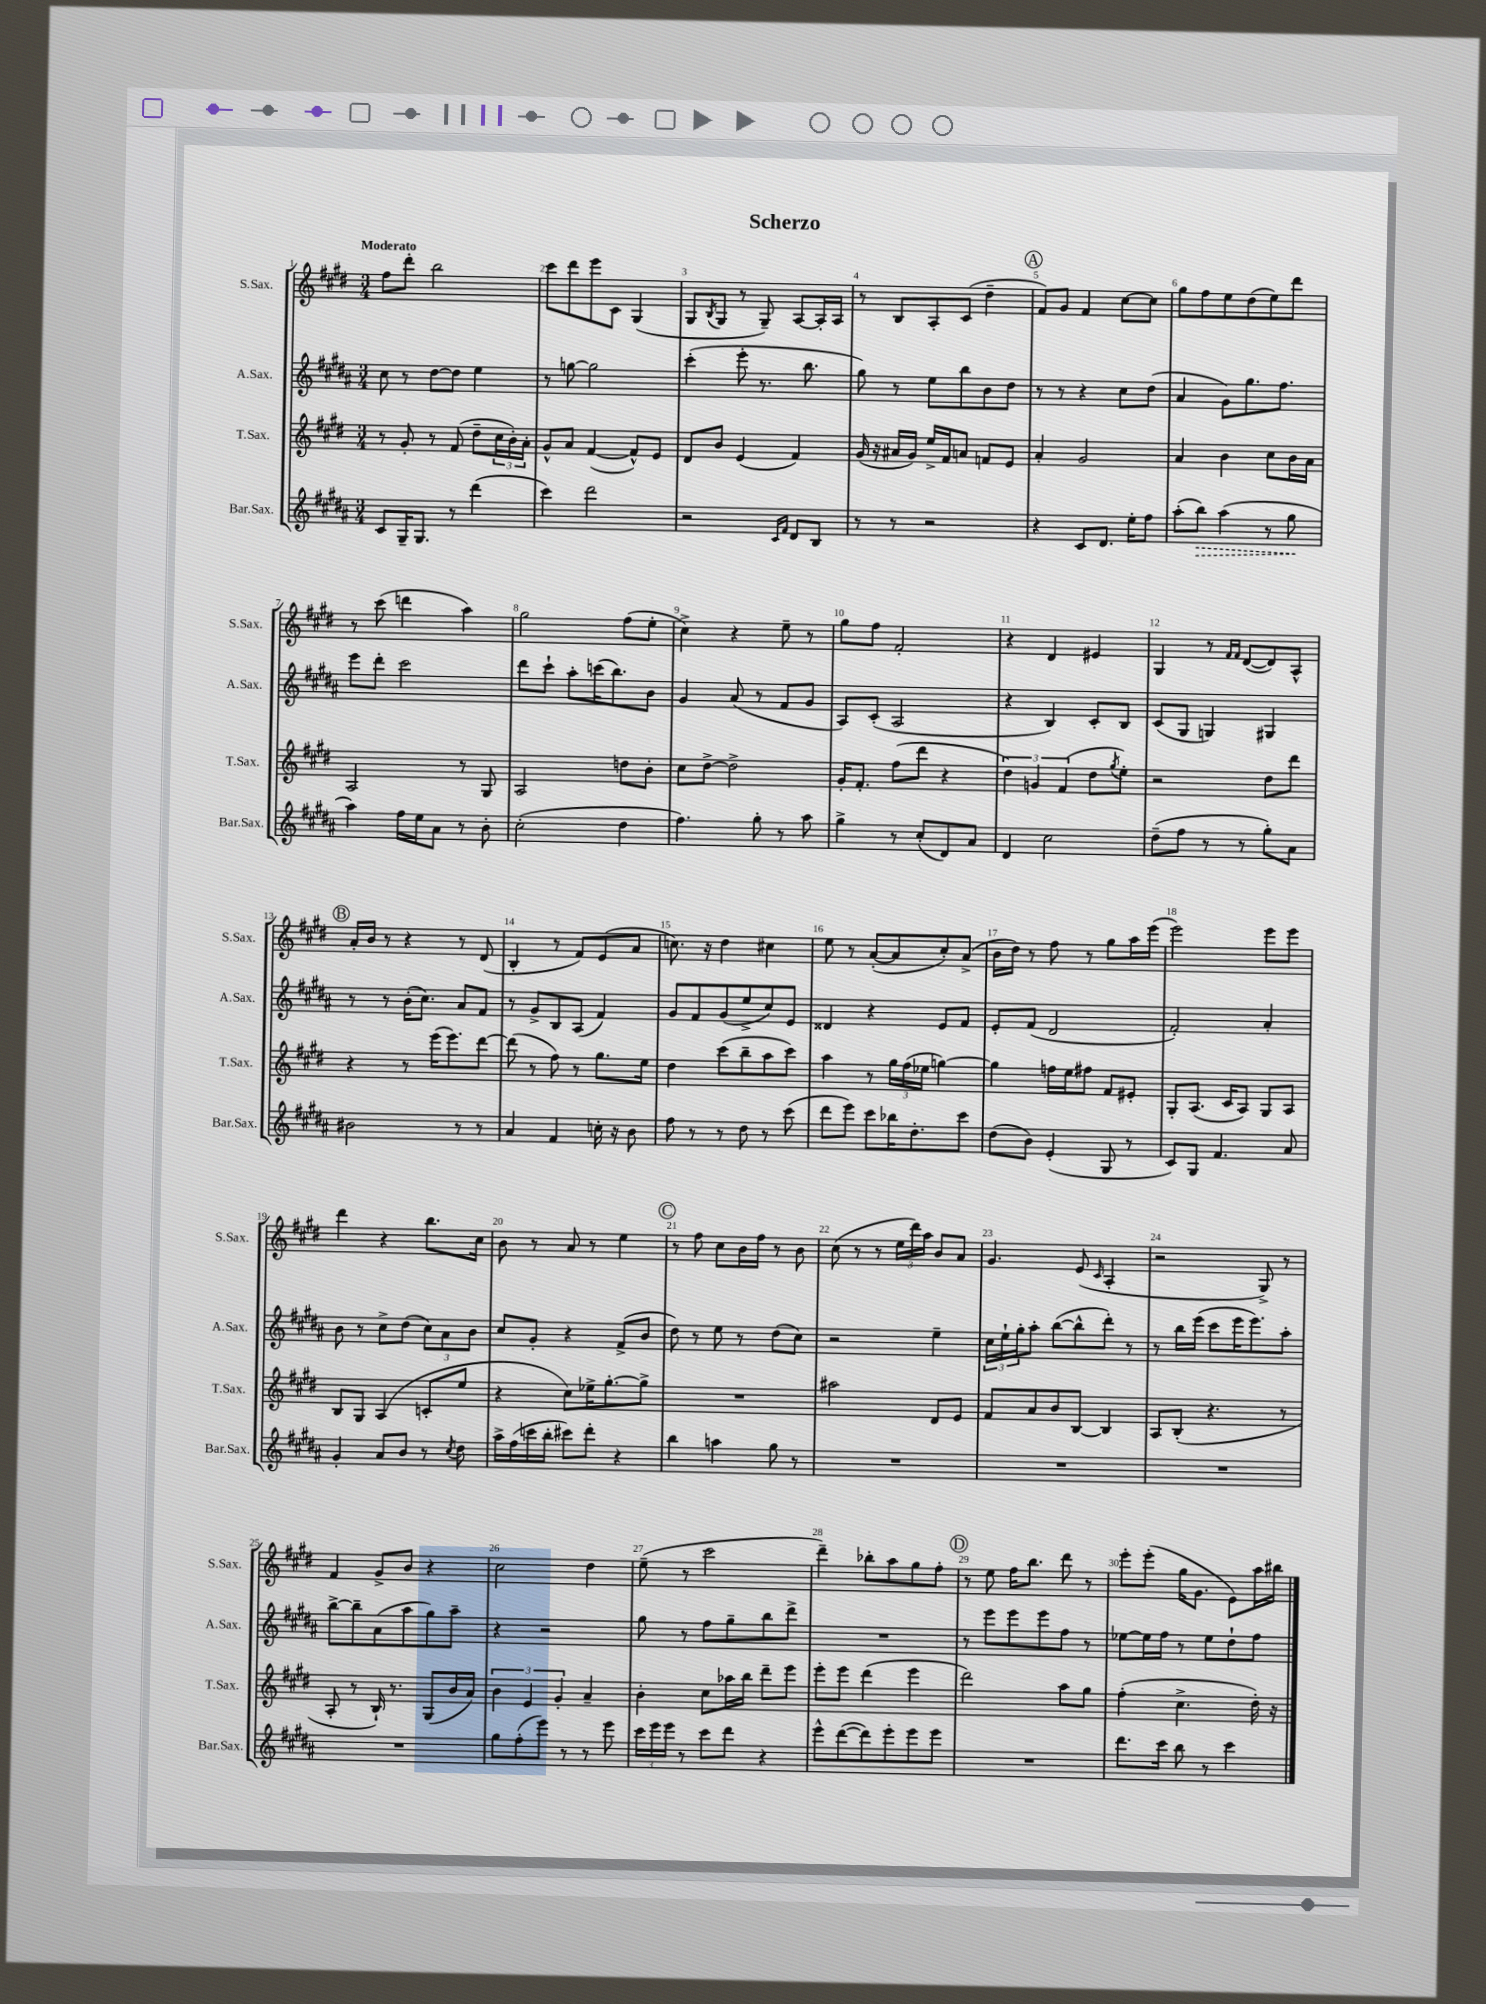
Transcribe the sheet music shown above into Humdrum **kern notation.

**kern	**kern	**kern	**kern
*staff4	*staff3	*staff2	*staff1
*clefG2	*clefG2	*clefG2	*clefG2
*k[f#c#g#d#a#]	*k[f#c#g#d#]	*k[f#c#g#d#a#]	*k[f#c#g#d#]
*M3/4	*M3/4	*M3/4	*M3/4
8c#	8r	8cc#	8ff#
16G#~	8g#'	8r	8ddd#'
8.G#	.	.	.
.	8r	[8dd#	2bb
8r	(8f#	8dd#]	.
(4ddd#	8dd#~	4ee	.
.	24cc#	.	.
.	24b')	.	.
.	24a'	.	.
=	=	=	=
4ccc#)	8g#^^	8r	8ccc#
.	8a	[8gg	8ddd#
2ddd#	([4f#	2gg]	8eee
.	.	.	8c#
.	8f#^^])	.	(4G#
.	8e	.	.
=	=	=	=
2r	8d#	(4ccc#'	8G#
.	.	.	8qB
.	8b	.	8G#
.	(4e	8eee'	8r
.	.	8.r	8G#~)
16qqc#	.	.	.
16qqf#	.	.	.
8d#	4f#)	.	[8A
.	.	8.bb	.
8B	.	.	16A']
.	.	.	16A
=	=	=	=
8r	(16g#	8gg#)	8r
.	16r	.	.
8r	16a#	8r	8B
.	16g#)	.	.
2r	16ee^	8ee	8A'
.	16f#	.	.
.	8a	8bb	(8c#
.	8f	8b	4dd#~
.	8e	8dd#	.
=	=	=	=
4r	4a'	8r	8f#)
.	.	8r	8g#
8c#	2g#	4r	4f#
8.d#	.	.	.
.	.	8cc#	[8cc#
16ee'	.	.	.
8ff#	.	(8dd#	8cc#]
=	=	=	=
(8aa#'	4a	4a#	8gg#
8bb)	.	.	8ff#
(4aa#	4b	8g#)	8ee
.	.	8.gg#	(8dd#
8r	8cc#	.	8ee)
.	.	8.ff#	.
8gg#	16b	.	8ddd#
.	16a	.	.
=	=	=	=
4aa#)	2A	8eee	8r
.	.	8ddd#'	(8ccc#
16ff#	.	2ccc#	4ddd
16ee	.	.	.
8a#	.	.	.
8r	8r	.	4aa)
8b'	8G#	.	.
=	=	=	=
(2cc#'	2A	8ddd#	2gg#
.	.	8ccc#`	.
.	.	8aa#'	.
.	.	(16ccc	.
.	.	8.bb)	.
4dd#	8dd	.	(8ff#
.	8b'	8b	8ee'
=	=	=	=
4.ff#)	8cc#	4g#	4cc#^)
.	[8dd#^	.	.
.	2dd#^]	(8a#	4r
8gg#'	.	8r	.
8r	.	8f#	8ee~
8aa#	.	8g#	8r
=	=	=	=
4gg#^	16g#'	8A#)	8gg#
.	8.f#'	.	.
.	.	(8c#'	8ff#
8r	(8ff#	2A#	2f#'
(8cc#'	8ddd#	.	.
8d#)	4r	.	.
8a#	.	.	.
=	=	=	=
4d#	6dd#)	4r	4r
.	6g	.	.
2cc#	.	4B)	4d#
.	(6f#	.	.
.	8dd#	8c#'	4e#
.	8qgg#	.	.
.	8ee')	8B	.
=	=	=	=
(8dd#~	2r	(8c#	4G#
8ff#	.	8G#	.
8r	.	4G)	8r
.	.	.	16qqf#
.	.	.	16qqf#
8r	.	.	([8d#
8gg#')	8dd#	4G#	8d#])
8a#	8ddd#	.	8A^^
=	=	=	=
2b#	4r	8r	16a'
.	.	.	16b
.	.	8r	8r
.	8r	(16b'	4r
.	.	8.cc#)	.
.	(16eee	.	.
.	8.eee)	.	.
8r	.	8a#	8r
8r	[8ddd#	8f#	(8d#
=	=	=	=
4a#	(8ddd#]	8r	4B'
.	8r	8g#^	.
4f#	8ff#)	8B	8r
.	8r	(8A#	8f#)
16cc'	8.gg#	4f#)	(8e
16r	.	.	.
8b	.	.	8a
.	16ee	.	.
=	=	=	=
8ff#	4dd#	8g#	8.cc)
8r	.	8f#	.
.	.	.	16r
8r	(8ccc#	(8g#	4dd#
8dd#	8bb~	8ee^	.
8r	8aa	8cc#)	4cc#
(8ccc#	8ccc#)	8e	.
=	=	=	=
8ddd#	4aa	4d##	8ee
8eee)	.	.	8r
8ccc#	8r	4r	([8a'
16bb-	24gg#	.	8a]
.	(24ff#	.	.
8.dd#'	.	.	.
.	24ee-	.	.
.	[4gg)	8e	8cc#')
8ccc#	.	8f#	(8a^
=	=	=	=
(8dd#	4gg]	8e'	16b
.	.	.	16dd#)
8b)	.	(8f#	8r
(4e'	16ff	2d#	8ff#
.	16ee	.	.
.	8ff#	.	8r
8G#	8f#	.	8gg#
8r	8e#'	.	16aa
.	.	.	(16eee
=	=	=	=
8c#)	8G#'	2f#')	2eee)
8G#	(8.A	.	.
4.f#	.	.	.
.	16c#	.	.
.	8A)	.	.
.	8G#	4a#'	8eee
8a#	8A	.	8eee
=	=	=	=
4g#'	8B	8b	4ddd#
.	8G#	8r	.
8a#	(4A	8cc#^	4r
8b	.	(8dd#	.
8r	8c'	12cc#)	8.bb
.	.	12a#	.
8qcc#	.	.	.
8dd#	8ee	.	.
.	.	12b	.
.	.	.	16cc#
=	=	=	=
16aa#^	4r	8cc#	8b
(16ff#	.	.	.
16ccc	.	8g#'	8r
16bb'	.	.	.
8ccc#)	8cc#)	4r	8a
8ddd#'	16ee-^	.	8r
.	[8.gg#'	.	.
4r	.	(8f#^	4ee
.	8gg#^]	8b	.
=	=	=	=
4bb	2.r	8dd#)	8r
.	.	8r	8ff#
4aa	.	8ee	8cc#
.	.	8r	16b
.	.	.	16ff#
8gg#	.	(8dd#	8r
8r	.	8cc#)	8b
=	=	=	=
2.r	2aa#	2r	(8cc#
.	.	.	8r
.	.	.	8r
.	.	.	24ee
.	.	.	24ddd#)
.	.	.	24aa
.	8d#	4ee~	8b
.	8e	.	8a
=	=	=	=
2.r	8f#	24cc#	4.g#
.	.	24ee`	.
.	.	24gg#'	.
.	8a	8aa#'	.
.	8b	([8bb	.
.	[8B	8bb^^]	(8e
.	.	.	16qqc#
.	4B]	8ddd#')	4A'
.	.	8r	.
=	=	=	=
2.r	8A	8r	2r
.	(8B'	16bb	.
.	.	(16eee	.
.	4.r	8ccc#	.
.	.	16eee	.
.	.	8.eee)	.
.	.	.	8G#^)
.	8r	8aa#'	8r
=	=	=	=
2.r	8A'	[8bb^	4f#
.	8r	8bb~]	.
.	16B`)	(8a#	8g#^
.	8.r	.	.
.	.	8aa#	8b
.	(8G#	8gg#)	4r
.	16b	8aa#~	.
.	16a)	.	.
=	=	=	=
8gg#	6b	4r	2cc#
(8ff#'	.	.	.
.	6e	.	.
8eee)	.	2r	.
.	6g#'	.	.
8r	.	.	.
8r	4a~	.	4dd#
8eee	.	.	.
=	=	=	=
24ccc#	4b'	8gg#	(8ee~
24eee	.	.	.
24eee	.	.	.
8r	.	8r	8r
8ccc#	8cc#	8ff#	2ccc#
8ddd#	16aa-	8gg#~	.
.	16bb	.	.
4r	8ddd#~	8bb	.
.	8eee	8ddd#^	.
=	=	=	=
8eee^^	8eee'	2.r	4ddd#~)
([8ddd#	8eee	.	.
8ddd#])	(4ddd#	.	8bb-'
8eee'	.	.	8aa
8eee	4eee	.	8gg#
8eee	.	.	8ff#'
=	=	=	=
2.r	2ddd#)	8r	8r
.	.	8eee	8ee
.	.	8eee	16ff#
.	.	.	8.bb
.	.	8eee	.
.	8aa	8ff#	8ddd#
.	8gg#	8r	8r
=	=	=	=
8.ddd#	(4ff#'	[8ee-	8eee'
.	.	16ee-]	(8eee'
16ccc#	.	16ff#	.
8bb	4.cc#^	8r	16gg#
.	.	.	8.g#
8r	.	8ee-	.
4ccc#	.	8dd#`	8e)
.	16dd#')	8ff#	16aa
.	16r	.	16bb#
==	==	==	==
*-	*-	*-	*-
